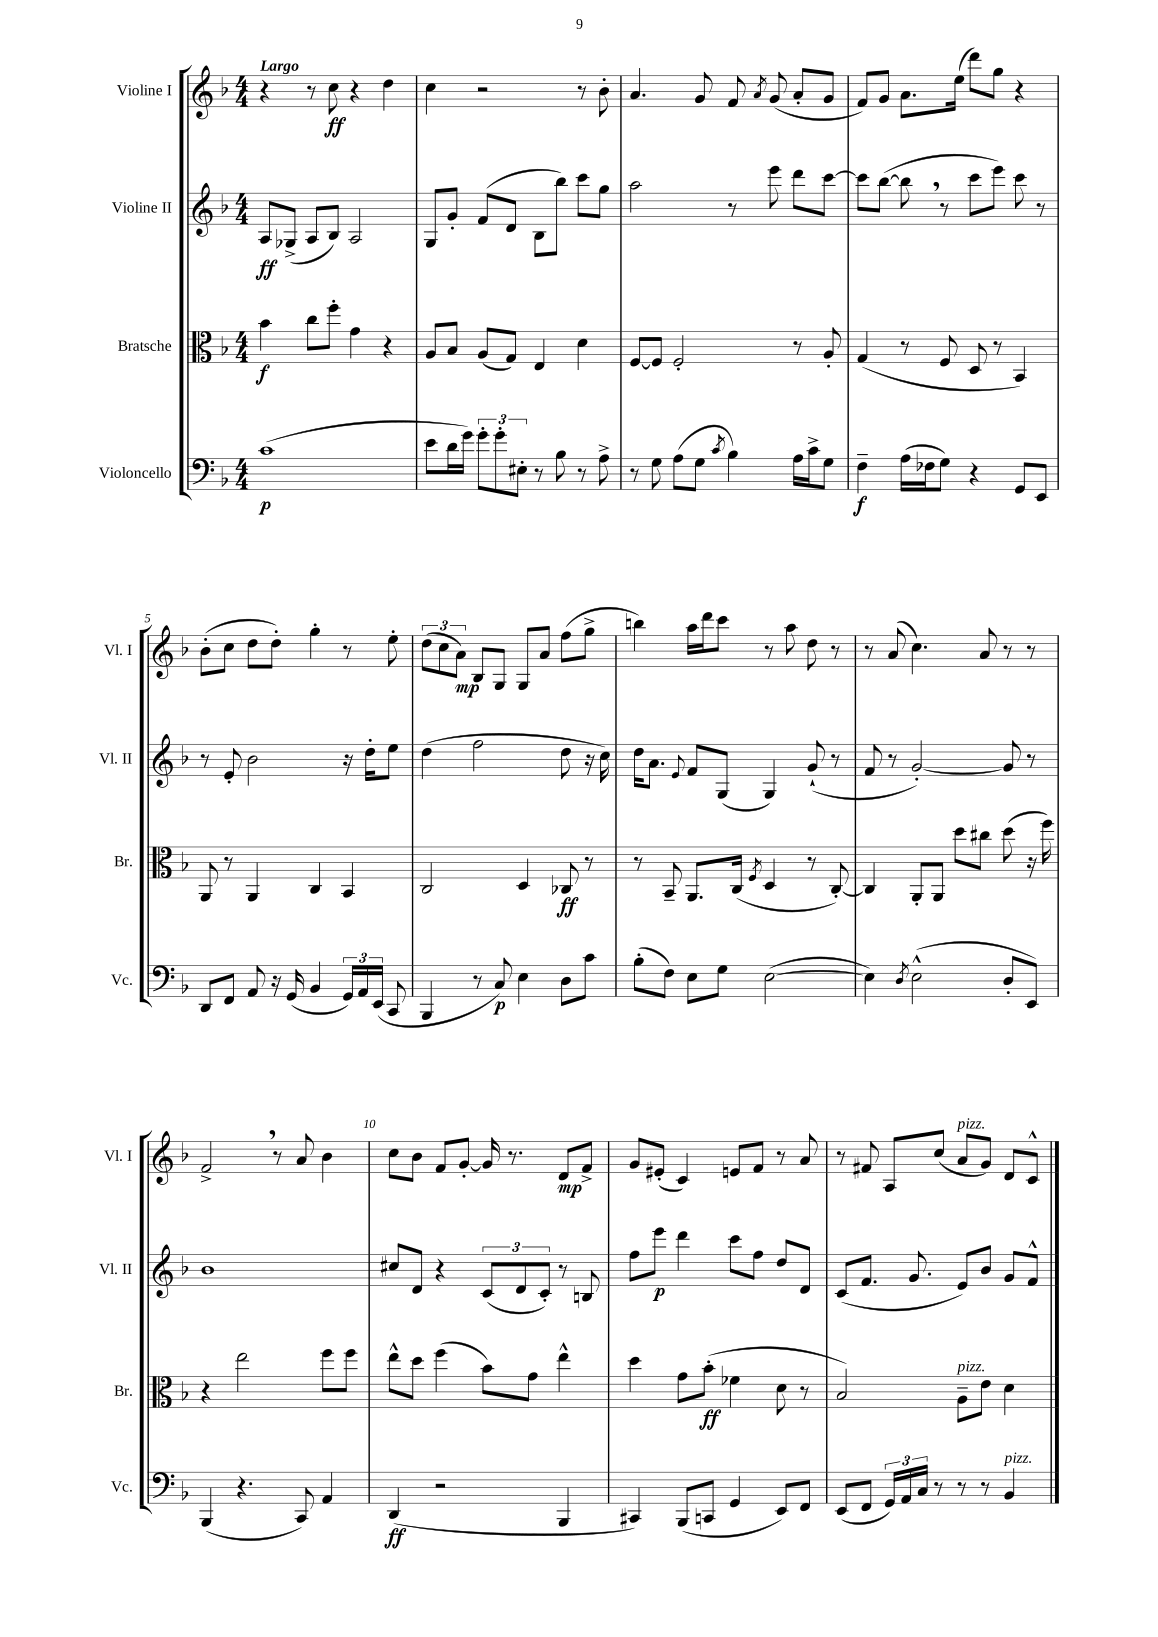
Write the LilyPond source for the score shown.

<<
\new StaffGroup <<
\new Staff = "s0" \with { instrumentName = "Violine I" shortInstrumentName = "Vl. I" } {
    \clef treble \key f \major \numericTimeSignature \time 4/4 \tempo "Largo"
    \autoBeamOff r4 r8 c''8\ff r4 d''4 |
    c''4 r2 r8 bes'8-. |
    a'4. g'8 f'8 \acciaccatura { a'8 } g'8( a'8[-. g'8] |
    f'8[) g'8] a'8.[ e''16]( d'''8[) g''8] r4 |
    bes'8[-.( c''8] d''8[ d''8]-.) g''4-. r8 e''8-. |
    \tuplet 3/2 { d''8[( c''8 a'8]\mp) } bes8[ g8] g8[ a'8] f''8[( g''8]-> |
    b''4) a''16[ d'''16 c'''8] r8 a''8 d''8 r8 |
    r8 a'8( c''4.) a'8 r8 r8 |
    f'2-> \breathe r8 a'8 bes'4 |
    c''8[ bes'8] f'8[ g'8]~-. g'16 r8. d'8[\mp f'8]-> |
    g'8[ eis'8]-.( c'4) e'8[ f'8] r8 a'8 |
    r8 fis'8 a8[ c''8]( a'8[^\markup { \italic "pizz." } g'8]) d'8[ c'8]-^ \bar "|." |
}
\new Staff = "s1" \with { instrumentName = "Violine II" shortInstrumentName = "Vl. II" } {
    \clef treble \key f \major \numericTimeSignature \time 4/4
    \autoBeamOff a8[\ff ges8]->( a8[ bes8]) a2 |
    g8[ g'8]-. f'8[( d'8] bes8[ bes''8]) c'''8[ g''8] |
    a''2 r8 e'''8 d'''8[ c'''8]~ |
    c'''8[ bes''8]~( bes''8 \breathe r8 c'''8[ e'''8]) c'''8 r8 |
    r8 e'8-. bes'2 r16 d''16[-. e''8] |
    d''4( f''2 d''8 r16 c''16) |
    d''16[ a'8.] \appoggiatura { e'8 } f'8[ g8]( g4) g'8-!( r8 |
    f'8 r8 g'2~-.) g'8 r8 |
    bes'1 |
    cis''8[ d'8] r4 \tuplet 3/2 { c'8[( d'8 c'8]-.) } r8 b8 |
    f''8[ e'''8]\p d'''4 c'''8[ f''8] d''8[ d'8] |
    c'8[( f'8.] g'8. e'8[) bes'8] g'8[ f'8]-^ \bar "|." |
}
\new Staff = "s2" \with { instrumentName = "Bratsche" shortInstrumentName = "Br." } {
    \clef alto \key f \major \numericTimeSignature \time 4/4
    \autoBeamOff bes'4\f c''8[ f''8]-. g'4 r4 |
    a8[ bes8] a8[( g8]) e4 d'4 |
    f8[~ f8] f2-. r8 a8-. |
    g4( r8 f8 d8 r8 bes,4) |
    a,8 r8 a,4 c4 bes,4 |
    c2 d4 ces8\ff r8 |
    r8 bes,8-- a,8.[ c16]( \acciaccatura { f8 } d4 r8 c8~-.) |
    c4 a,8[-. a,8] d''8[ cis''8] d''8( r16 f''16) |
    r4 e''2 f''8[ f''8] |
    e''8[-^ d''8] f''4( bes'8[) g'8] e''4-^ |
    d''4 g'8[ bes'8]-.\ff( fes'4 d'8 r8 |
    bes2) a8[--^\markup { \italic "pizz." } e'8] d'4 \bar "|." |
}
\new Staff = "s3" \with { instrumentName = "Violoncello" shortInstrumentName = "Vc." } {
    \clef bass \key f \major \numericTimeSignature \time 4/4
    \autoBeamOff c'1\p( |
    e'8[ d'16 g'16]) \tuplet 3/2 { g'8[-. g'8-. eis8]-. } r8 bes8 r8 a8-> |
    r8 g8 a8[( g8] \acciaccatura { c'8 } bes4) a16[ c'16-> g8] |
    f4--\f a16[( fes16 g8]) r4 g,8[ e,8] |
    d,8[ f,8] a,8 r16 g,16( bes,4 \tuplet 3/2 { g,16[) a,16 e,16]( } c,8 |
    bes,,4 r8 c8\p) e4 d8[ c'8] |
    bes8[-.( f8]) e8[ g8] e2~( |
    e4) \acciaccatura { d8 } e2-^( d8[-. e,8]) |
    bes,,4( r4. c,8) a,4 |
    d,4\ff( r2 bes,,4 |
    cis,4) bes,,8[( c,8] g,4 e,8[) f,8] |
    e,8[( f,8] \tuplet 3/2 { g,16[) a,16 c16] } r8 r8 r8 bes,4^\markup { \italic "pizz." } \bar "|." |
}
>>
>>
\layout { \context { \Score \override BarNumber.break-visibility = ##(#f #t #t) barNumberVisibility = #(every-nth-bar-number-visible 5) } }
